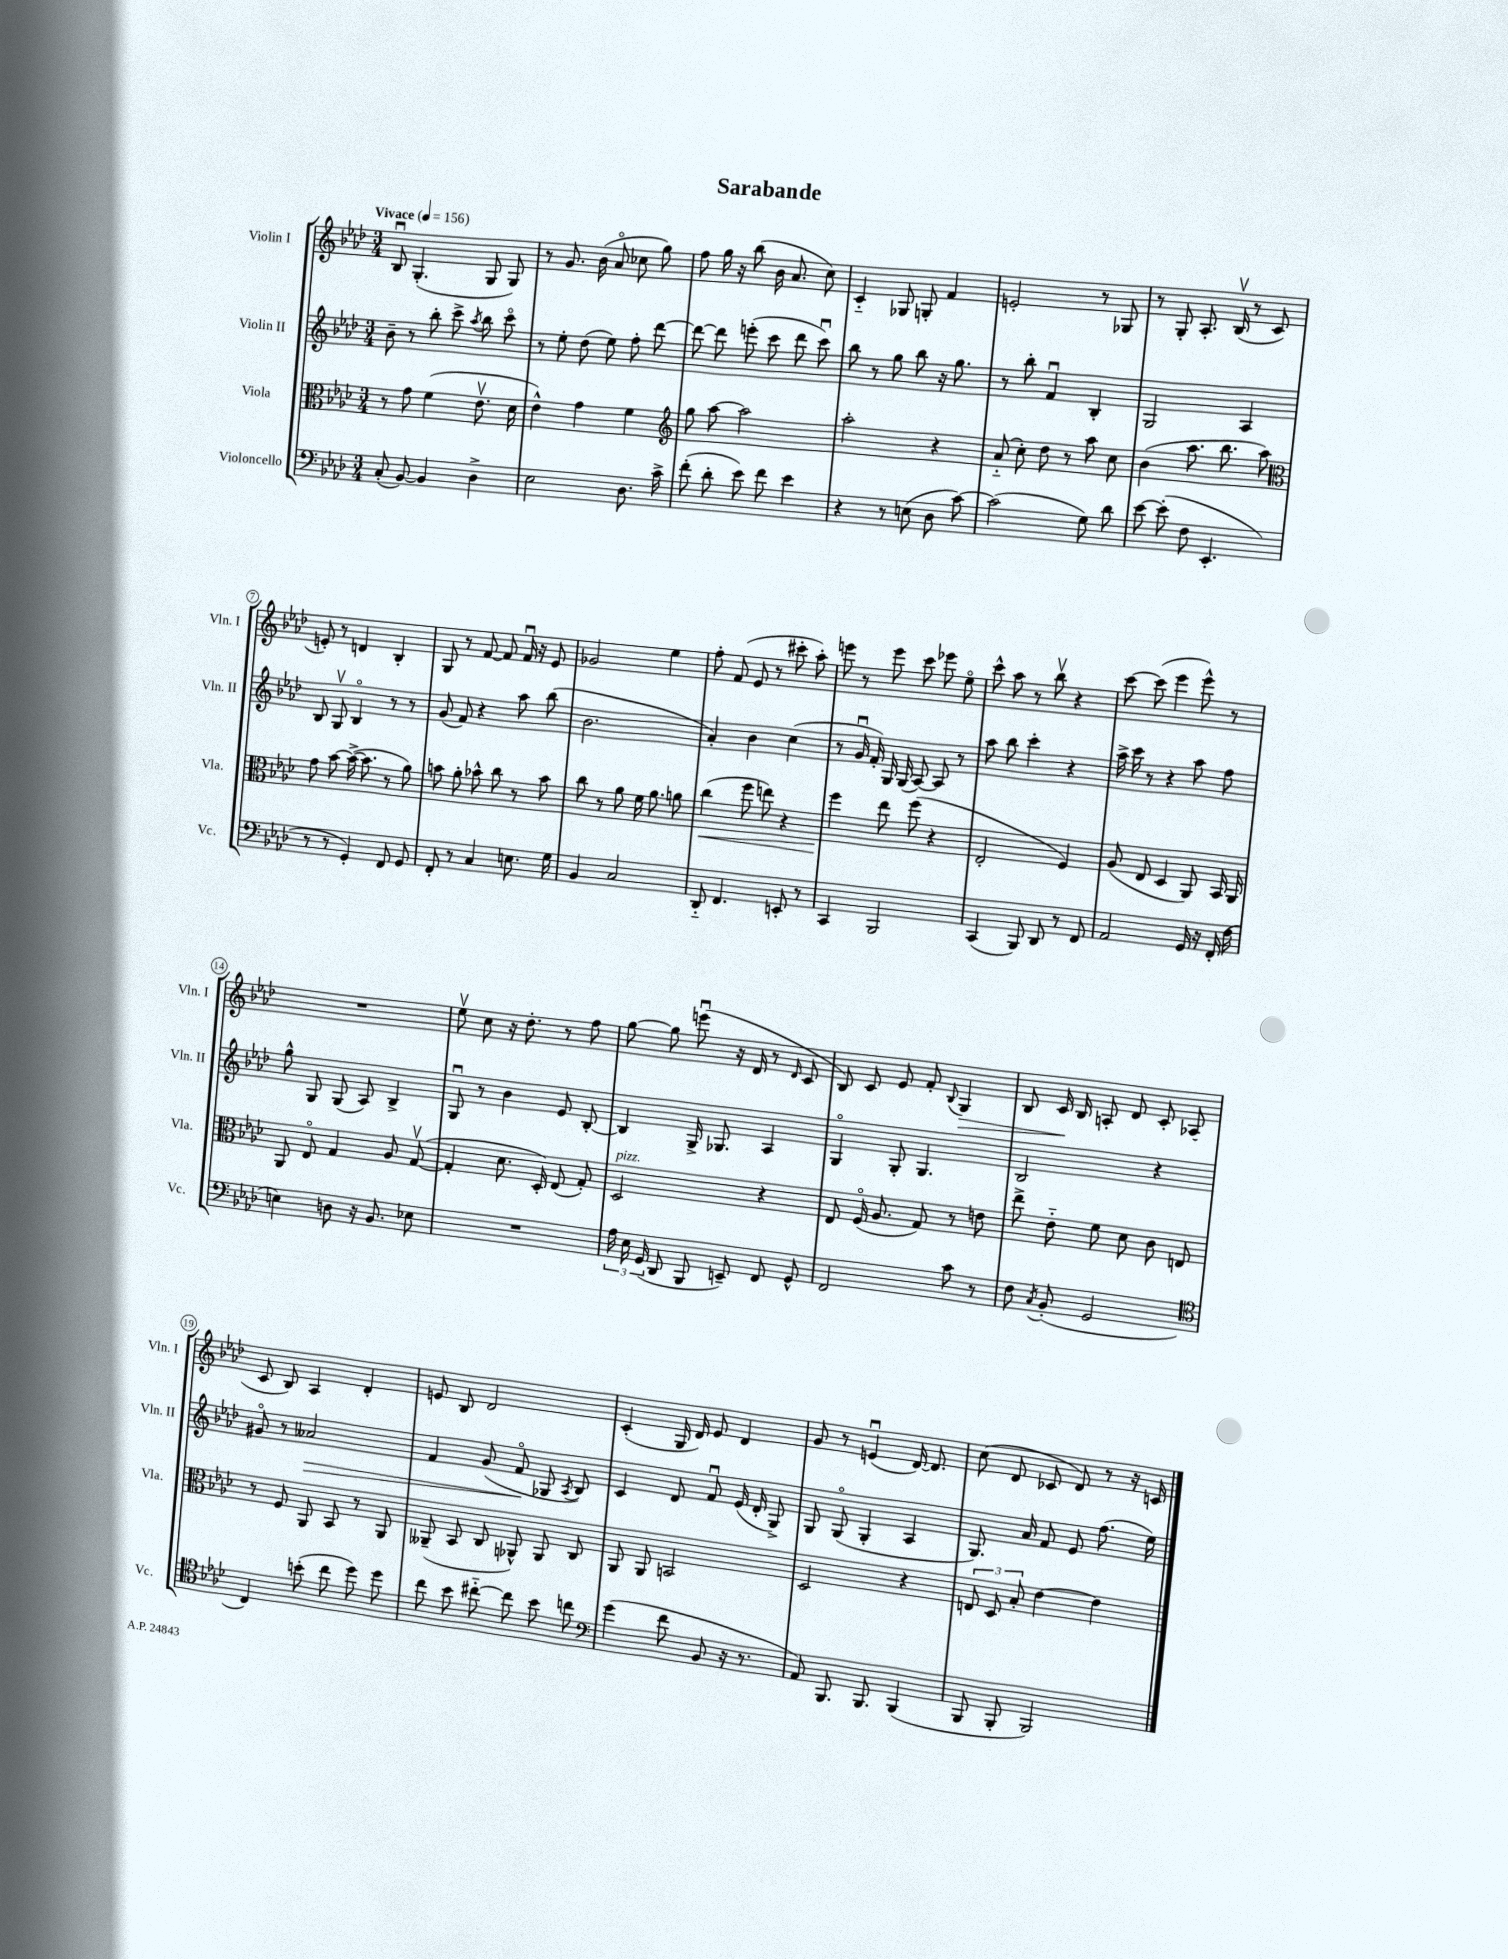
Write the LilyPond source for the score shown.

\header { title = "Sarabande" }
<<
\new StaffGroup <<
\new Staff = "s0" \with { instrumentName = "Violin I" shortInstrumentName = "Vln. I" } {
    \clef treble \key aes \major \numericTimeSignature \time 3/4 \tempo "Vivace" 4 = 156
    \autoBeamOff bes8\downbow g4.-.( g8 g8) |
    r8 g'8. bes'16( aes'8\flageolet ces''8 g''8) |
    f''8 g''16 r16 bes''8( bes'16 aes'8. c''8) |
    c'4-_ ges8 g8-. f'4 |
    e'2-. r8 ges8 |
    r8 g8-. aes8.-. bes16\upbow( r8 c'8 |
    e'8-.) r8 d'4 bes4-. |
    g8 r8 f'8~ f'8 f'16\downbow r16 ees'8 |
    ges'2 ees''4 |
    f''8-. f'8( ees'8 r8 cis'''8-. aes''8-.) |
    e'''8 r8 e'''8 c'''8 ees'''8 ees''8\flageolet |
    c'''8-^ aes''8 r8 bes''8\upbow r4 |
    c'''8~ c'''8( ees'''4 ees'''8-^) r8 |
    R2. |
    ees''8\upbow c''8 r16 des''8.-. r8 f''8 |
    g''8~ g''8 e'''8\downbow( r16 des'16 r8 \grace { des'16 } c'8 |
    bes8) c'8 ees'8 f'8-. \appoggiatura { bes8 } g4\> |
    bes8 c'16\! bes16 a8-. des'8 c'8-. aes8( |
    c'8 bes8) aes4 des'4-. |
    e'8 bes8 des'2 |
    c'4-.( g16 des'16) ees'8 des'4 |
    g'8 r8 e'4\downbow( des'16~) des'8. |
    c''8( des'8 ces'8 des'8) r8 r16 c'16 \bar "|." |
}
\new Staff = "s1" \with { instrumentName = "Violin II" shortInstrumentName = "Vln. II" } {
    \clef treble \key aes \major \numericTimeSignature \time 3/4
    \autoBeamOff bes'8-- r8 bes''8-. c'''8-> \acciaccatura { aes''8 } bes''8 c'''8\flageolet |
    r8 ees''8-. des''8( ees''8) f''8-. des'''8~ |
    des'''8~ des'''8 e'''8-.( c'''8 des'''8 c'''8\downbow) |
    bes''8 r8 g''8 bes''8 r16 g''8. |
    r8 bes''8-. f'4\downbow bes4-. |
    g2 aes4 |
    bes8 g8\upbow bes4\flageolet r8 r8 |
    g'8( f'8) r4 aes''8 bes''8( |
    bes'2. |
    aes'4-.) bes'4 c''4( |
    r8 g'16\downbow f'16-.) g16 g16( aes8~) aes8 r8 |
    aes''8 bes''8 c'''4-. r4 |
    aes''16-> c'''16 r8 r4 aes''8 f''8 |
    g''8-^ g8 g8( aes8) bes4-> |
    g8\downbow r8 bes'4 ees'8 bes8~-. |
    bes4 g16-> ges8. aes4 |
    g4\flageolet g8-. g4. |
    bes2 r4 |
    gis'8\flageolet r8 aeses'2\> |
    f'4 g'8( f'8\flageolet\! ges8 \acciaccatura { aes8 } bes8) |
    c'4 des'8 f'8\downbow ees'16( des'16-. g8->) |
    g8 g8\flageolet( g4-. aes4 |
    g8.) aes'16 f'8 ees'8 f''8.( ees''16) \bar "|." |
}
\new Staff = "s2" \with { instrumentName = "Viola" shortInstrumentName = "Vla." } {
    \clef alto \key aes \major \numericTimeSignature \time 3/4
    \autoBeamOff r8 g'8 f'4( ees'8.\upbow des'16 |
    ees'4-^) g'4 f'4 |
    \clef treble g''8 aes''8~ aes''2 |
    aes''2-. r4 |
    aes'8-_( c''8-.) des''8 r8 aes''8 c''8 |
    bes'4( aes''8. bes''8. aes''8) |
    \clef alto g'8 bes'8~ bes'16~->( bes'8. r8 aes'8) |
    b'8 aes'8-. bes'8-^ c''8 r8 bes'8 |
    c''8 r8 aes'8 f'16 aes'8. a'8 |
    c''4\<( f''8 e''8) r4 |
    f''4\! ees''8 f''8( r4 |
    ees2-. f4) |
    aes8( ees8 des4 aes,8) bes,16 aes,16 |
    aes,8 ees8\flageolet g4 aes8 g8~\upbow( |
    g4-. des'8. des16-.) ees8( g8-.) |
    des2^\markup { \italic "pizz." } r4 |
    ees8 f16\flageolet( aes8. g8) r8 e'8 |
    ees''8-> ees'8-_ f'8 des'8 c'8 e8 |
    r8 f8 aes,8 bes,8 r8 aes,8 |
    aeses,8--( bes,8 c8 aes,8-^) aes,8 c8 |
    aes,8 aes,8 b,2 |
    des2 r4 |
    \tuplet 3/2 { e8 des8 bes8-. } ees'4~ ees'4 \bar "|." |
}
\new Staff = "s3" \with { instrumentName = "Violoncello" shortInstrumentName = "Vc." } {
    \clef bass \key aes \major \numericTimeSignature \time 3/4
    \autoBeamOff c8-.( bes,8~) bes,4 des4-> |
    ees2 des8. c'16-> |
    f'8-.( des'8-. ees'8) f'8 ees'4 |
    r4 r8 e8( des8 c'8~) |
    c'2( g8) des'8 |
    ees'8~ ees'8-.( f8 ees,4.-. |
    r8 r8 g,4-.) f,8 g,8 |
    f,8-. r8 c4 e8. g16 |
    bes,4 c2 |
    des,8-_ f,4. e,8-. r8 |
    c,4 bes,,2 |
    c,4( bes,,8) des,8 r8 f,8 |
    aes,2 g,16 r16 f,16-.( f16 |
    e4) d8 r16 bes,8. ees8 |
    R2. |
    \tuplet 3/2 { aes16 ees16 g,16( } des,8 bes,,8 e,8--) f,8 g,8-^ |
    f,2 c'8 r8 |
    f8 \acciaccatura { c8 } bes,8-.( g,2 |
    \clef tenor c4) b'8-.( c''8 des''8) des''8 |
    c''8 bes'8 cis''8~-_ cis''8 bes'8 c''8 |
    \clef bass g'4( f'8 bes,8 r16 r8. |
    aes,8) bes,,8. bes,,8. bes,,4( |
    bes,,8 bes,,8-. bes,,2) \bar "|." |
}
>>
>>
\layout { \context { \Score \override BarNumber.stencil = #(make-stencil-circler 0.1 0.3 ly:text-interface::print) } }
